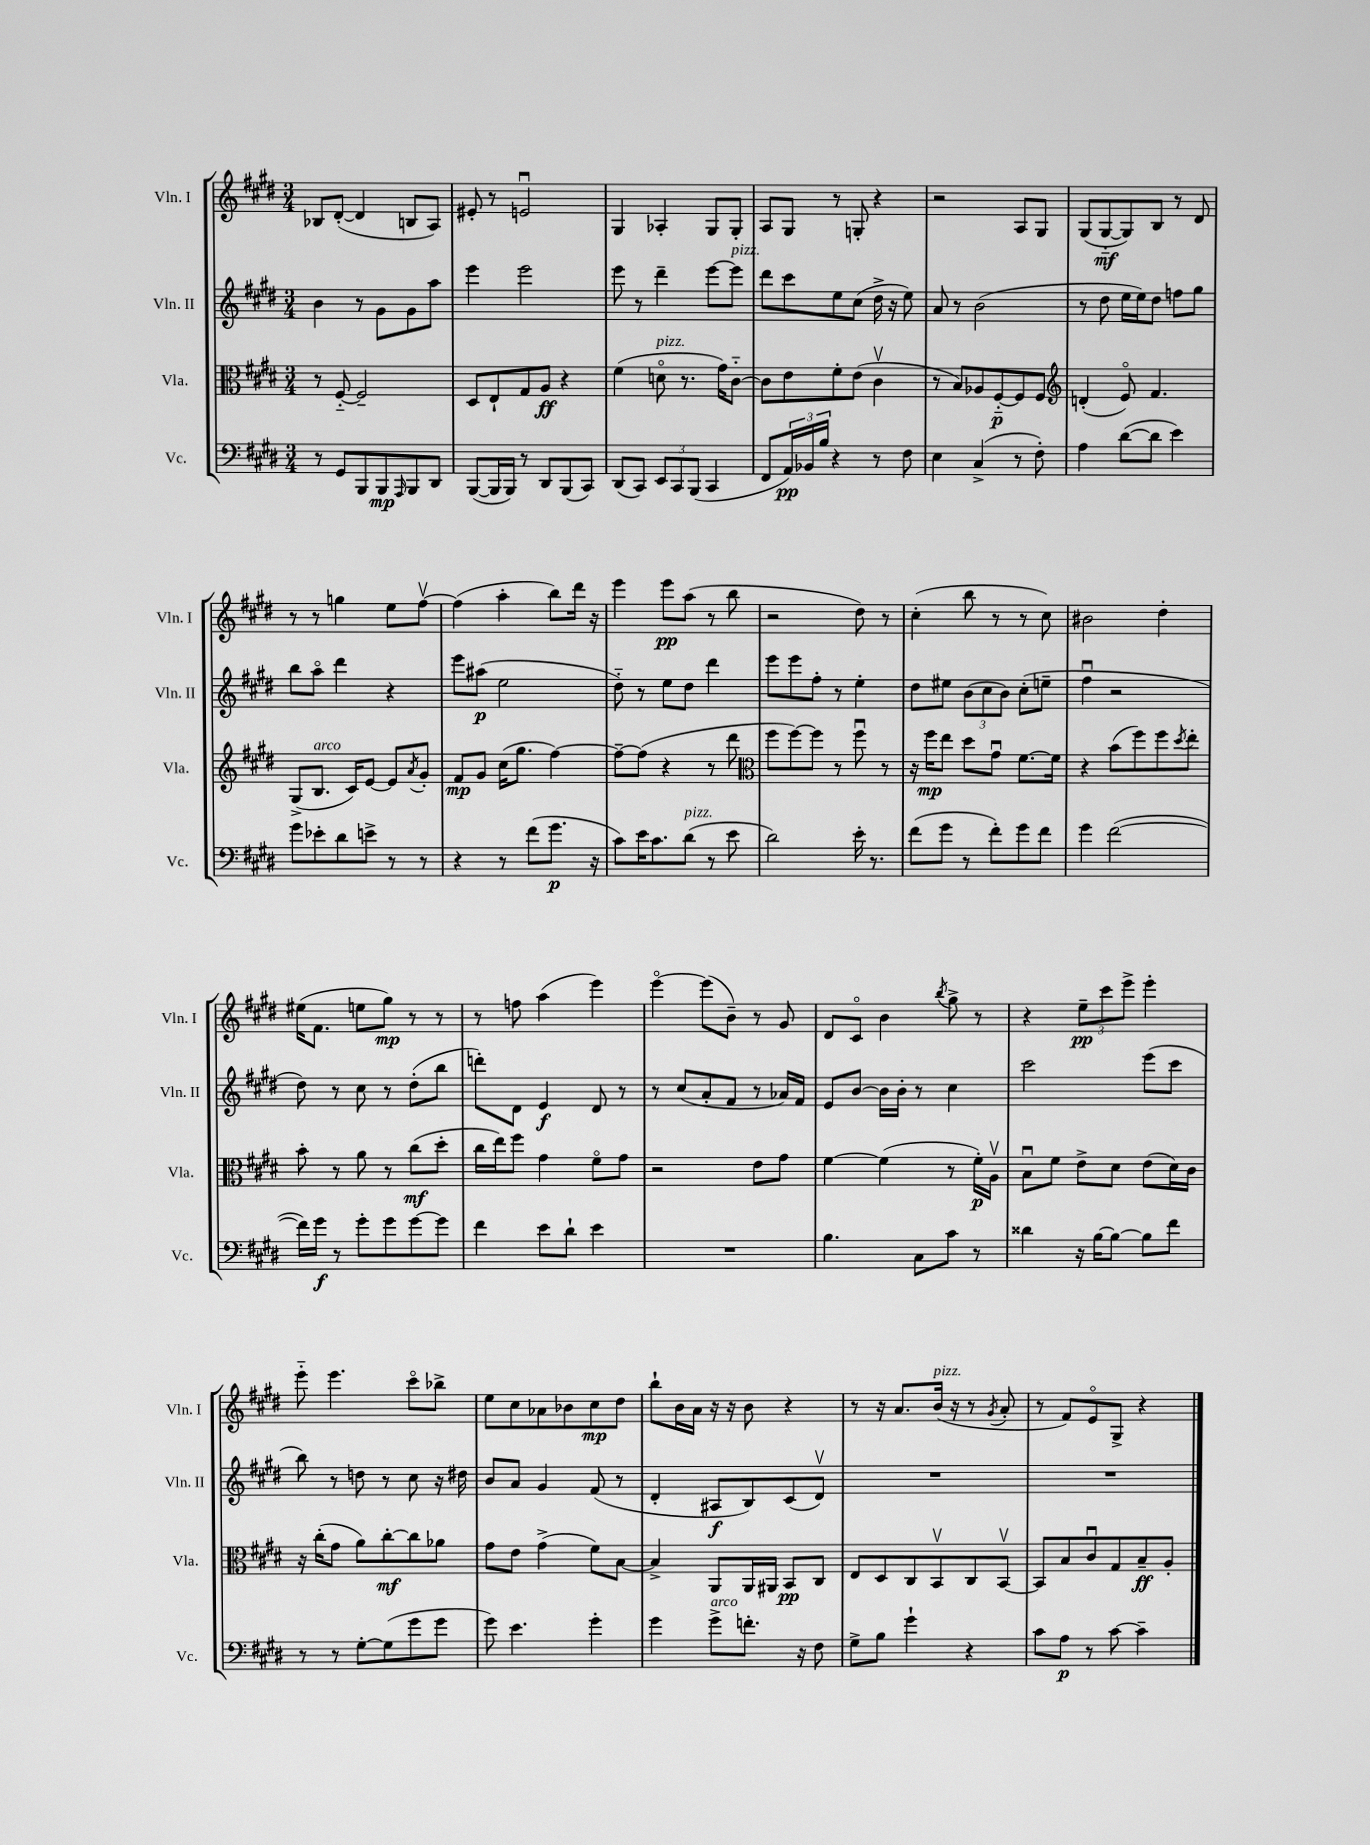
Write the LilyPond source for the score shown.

<<
\new StaffGroup <<
\new Staff = "s0" \with { instrumentName = "Vln. I" shortInstrumentName = "Vln. I" } {
    \clef treble \key e \major \numericTimeSignature \time 3/4
    bes8 dis'8~-.( dis'4 b8 a8) |
    eis'8-. r8 e'2\downbow |
    gis4 aes4-. gis8 gis8-. |
    a8 gis8 r8 g8-. r4 |
    r2 a8 gis8 |
    gis8( gis8~-_\mf gis8) b8 r8 dis'8 |
    r8 r8 g''4 e''8 fis''8~\upbow |
    fis''4( a''4-. b''8) dis'''16 r16 |
    e'''4 e'''8\pp a''8( r8 b''8 |
    r2 dis''8) r8 |
    cis''4-.( b''8 r8 r8 cis''8) |
    bis'2 dis''4-. |
    eis''16( fis'8. e''8 gis''8\mp) r8 r8 |
    r8 f''8 a''4( e'''4) |
    e'''4~\flageolet e'''8( b'8--) r8 gis'8 |
    dis'8 cis'8\flageolet b'4 \acciaccatura { b''8 } gis''8-> r8 |
    r4 \tuplet 3/2 { e''8--\pp cis'''8 e'''8-> } e'''4-. |
    e'''8-_ e'''4. cis'''8\flageolet bes''8-> |
    e''8 cis''8 aes'8 bes'8 cis''8\mp dis''8 |
    b''8-! b'16 a'16 r16 r16 b'8 r4 |
    r8 r16 a'8. b'16^\markup { \italic "pizz." }( r16 r8 \acciaccatura { gis'8 } a'8-. |
    r8 fis'8) e'8\flageolet gis8-> r4 \bar "|." |
}
\new Staff = "s1" \with { instrumentName = "Vln. II" shortInstrumentName = "Vln. II" } {
    \clef treble \key e \major \numericTimeSignature \time 3/4
    b'4 r8 gis'8 gis'8 a''8 |
    e'''4 e'''2 |
    e'''8 r8 dis'''4-- e'''8~ e'''8^\markup { \italic "pizz." } |
    dis'''8 cis'''8 e''8 cis''8( dis''16-> r16 e''8) |
    a'8 r8 b'2( |
    r8 dis''8 e''16 e''16) dis''8 f''8 gis''8 |
    b''8 a''8\flageolet dis'''4 r4 |
    e'''8 ais''8\p( e''2 |
    dis''8-_) r8 e''8 dis''8 dis'''4 |
    e'''8 e'''8 fis''8-. r8 e''4-. |
    dis''8 eis''8 \tuplet 3/2 { b'8( cis''8 b'8) } cis''8-.( e''8-- |
    fis''4\downbow r2 |
    dis''8) r8 cis''8 r8 dis''8-.( b''8 |
    d'''8-.) dis'8 e'4\f dis'8 r8 |
    r8 cis''8( a'8-. fis'8 r8 aes'16) fis'16 |
    e'8 b'8~ b'16 b'16-. r8 cis''4 |
    cis'''2 e'''8( cis'''8 |
    b''8) r8 d''8 r8 cis''8 r16 dis''16 |
    b'8 a'8 gis'4 fis'8( r8 |
    dis'4-. ais8\f b8) cis'8( dis'8\upbow) |
    R2. |
    R2. \bar "|." |
}
\new Staff = "s2" \with { instrumentName = "Vla." shortInstrumentName = "Vla." } {
    \clef alto \key e \major \numericTimeSignature \time 3/4
    r8 fis8~-_ fis2-- |
    dis8 e8-! gis8 a8\ff r4 |
    fis'4( d'8\flageolet^\markup { \italic "pizz." } r8. gis'16) cis'8~-_ |
    cis'8 e'8 fis'8-. e'8( cis'4\upbow |
    r8 b8) aes8 fis8~-_\p fis8 fis8 |
    \clef treble d'4-.( e'8\flageolet) fis'4. |
    gis8->( b8.^\markup { \italic "arco" } cis'16) e'8~ e'8 \acciaccatura { a'8 } gis'8-. |
    fis'8\mp gis'8 cis''16( gis''8. fis''4~) |
    fis''8~-- fis''8( r4 r8 dis'''8 |
    \clef alto fis''8 fis''8~) fis''8 r8 fis''8\downbow r8 |
    r16 fis''16\mp e''8 dis''8 gis'8\downbow fis'8.~ fis'16 |
    r4 b'8( fis''8) fis''8 \acciaccatura { dis''8 } e''8-. |
    b'8-. r8 a'8 r8 cis''8\mf( dis''8-. |
    cis''16 e''16) fis''8 gis'4 fis'8\flageolet gis'8 |
    r2 e'8 gis'8 |
    fis'4~ fis'4( r8 fis'16-.\p) a16\upbow |
    b8\downbow fis'8 e'8-> dis'8 e'8( dis'16) cis'16 |
    r16 cis''16-.( gis'8 a'8) cis''8~-.\mf cis''8 aes'8 |
    gis'8 e'8 gis'4->( fis'8) b8~ |
    b4-> a,8 a,16 ais,16 b,8\pp cis8 |
    e8 dis8 cis8 b,8\upbow cis8 b,8~\upbow |
    b,8 b8 cis'8\downbow gis8 b8--\ff a8-. \bar "|." |
}
\new Staff = "s3" \with { instrumentName = "Vc." shortInstrumentName = "Vc." } {
    \clef bass \key e \major \numericTimeSignature \time 3/4
    r8 gis,8 b,,8 b,,8\mp \grace { a,,16 } b,,8 dis,8 |
    b,,8~( b,,16 b,,16) r8 dis,8 b,,8( cis,8) |
    dis,8( cis,8) \tuplet 3/2 { e,8 cis,8 b,,8( } cis,4 |
    fis,8 \tuplet 3/2 { a,16\pp) bes,16 b16 } r4 r8 fis8 |
    e4 cis4->( r8 fis8-.) |
    a4 dis'8~( dis'8 e'4) |
    gis'8 ees'8-. dis'8 e'8-> r8 r8 |
    r4 r8 fis'8( gis'8.\p r16 |
    cis'8) e'16 cis'8. dis'8^\markup { \italic "pizz." }( r8 e'8 |
    dis'2) e'16-. r8. |
    fis'8( gis'8 r8 fis'8-.) gis'8 fis'8 |
    gis'4 fis'2~( |
    fis'16) gis'16\f r8 gis'8-. gis'8 gis'8~ gis'8 |
    fis'4 e'8 dis'8-! e'4 |
    R2. |
    b4. cis8 cis'8 r8 |
    disis'4 r16 b16~ b8~ b8 fis'8 |
    r8 r8 gis8~-. gis8( gis'8 gis'8 |
    gis'8) e'4. gis'4-. |
    gis'4 gis'8->^\markup { \italic "arco" } f'8.-. r16 fis8 |
    gis8-> b8 gis'4-! r4 |
    cis'8 a8\p r8 cis'8~ cis'4-- \bar "|." |
}
>>
>>
\layout { \context { \Score \remove "Bar_number_engraver" } }
